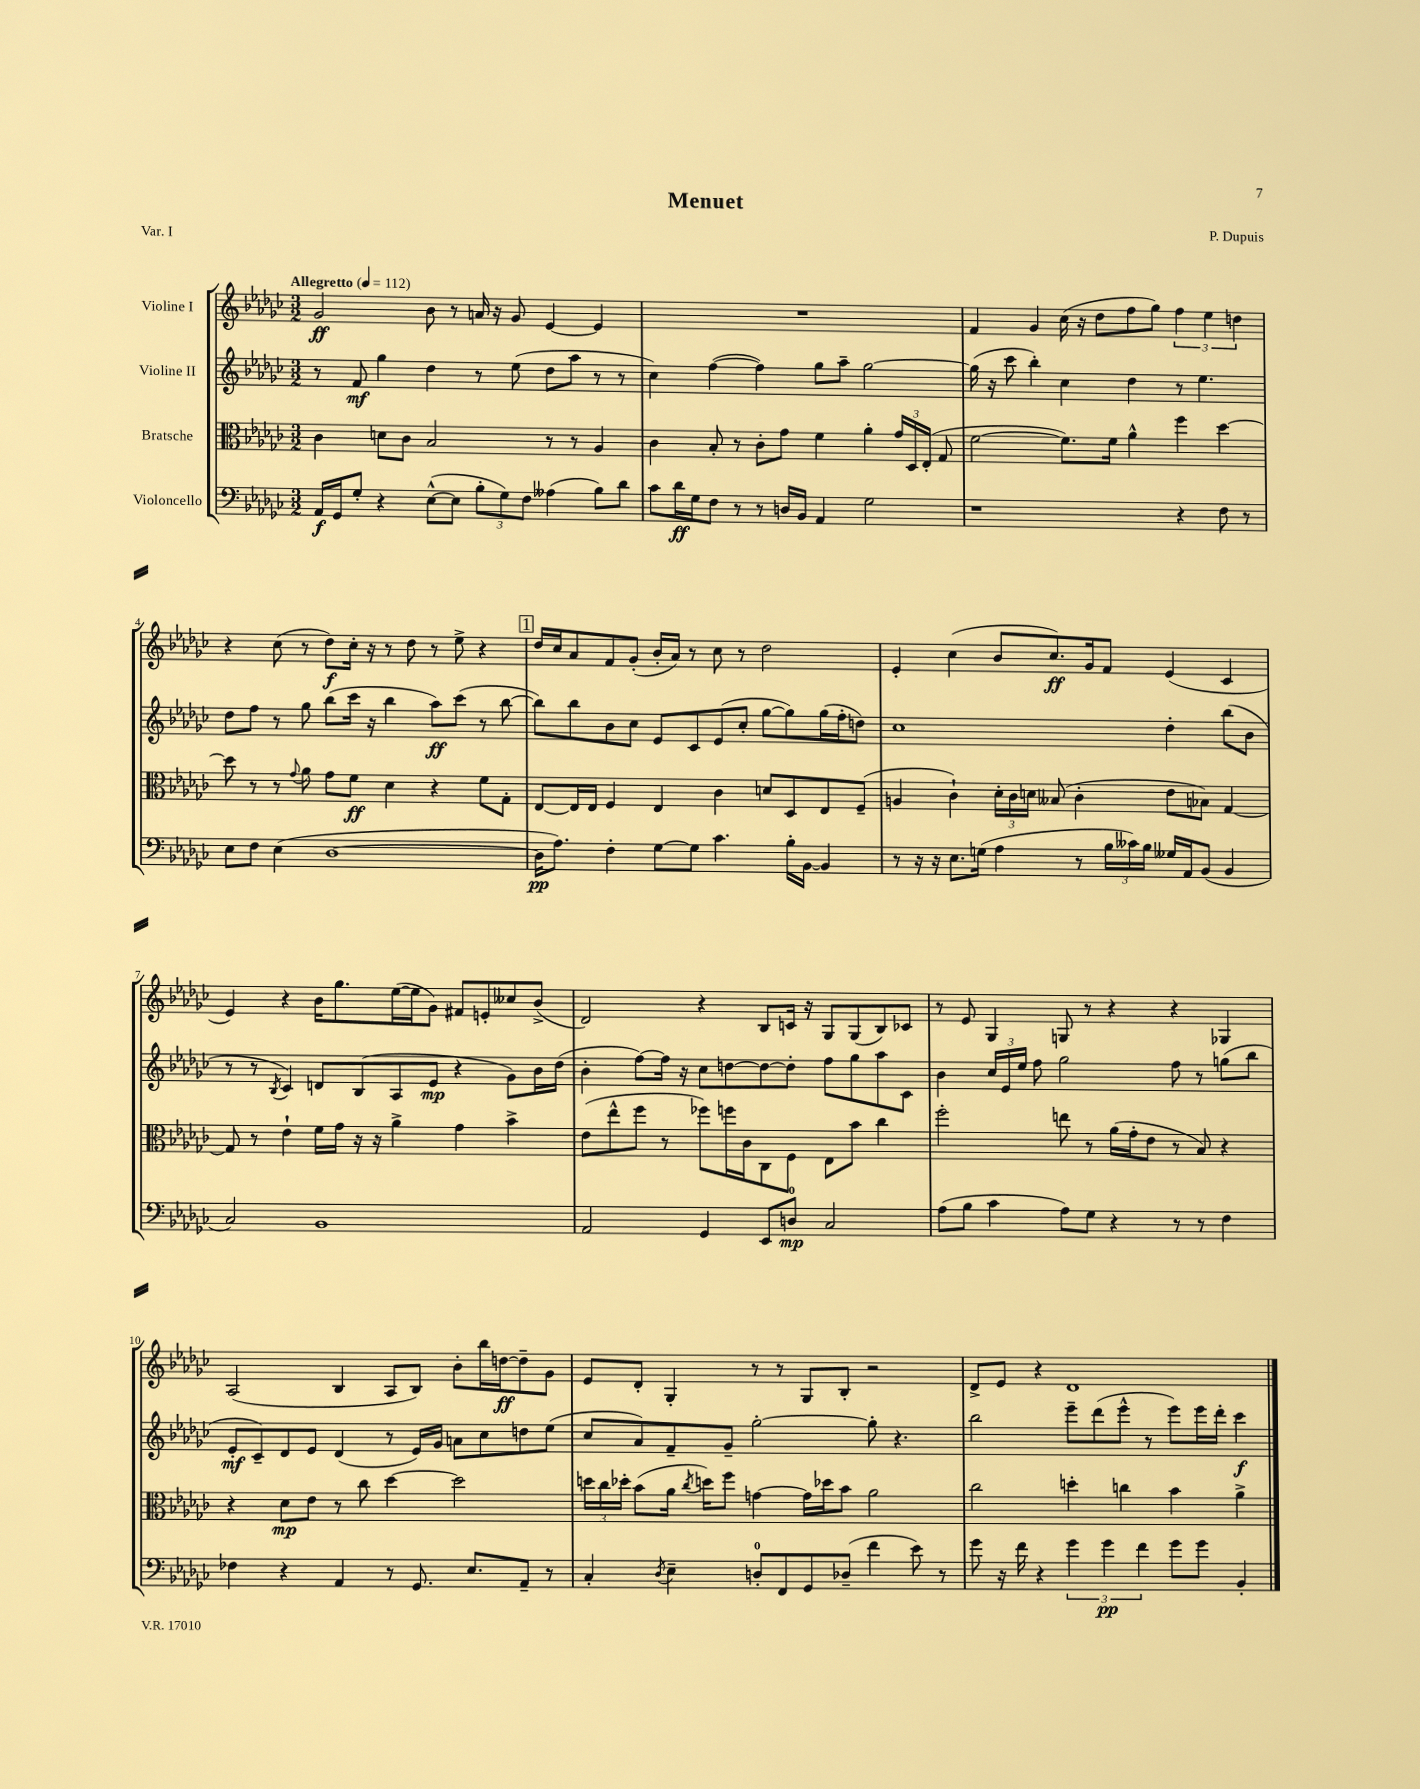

**kern	**dynam	**kern	**dynam	**kern	**dynam	**kern	**dynam
*part4	*part4	*part3	*part3	*part2	*part2	*part1	*part1
*staff4	*staff4	*staff3	*staff3	*staff2	*staff2	*staff1	*staff1
*I"Violoncello	*	*I"Bratsche	*	*I"Violine II	*	*I"Violine I	*
*clefF4	*	*clefC3	*	*clefG2	*	*clefG2	*
*k[b-e-a-d-g-c-]	*	*k[b-e-a-d-g-c-]	*	*k[b-e-a-d-g-c-]	*	*k[b-e-a-d-g-c-]	*
*M3/2	*	*M3/2	*	*M3/2	*	*M3/2	*
*MM112	*	*MM112	*	*MM112	*	*MM112	*
=1	=1	=1	=1	=1	=1	=1	=1
!	!	!	!	!	!	!LO:TX:a:B:t=Allegretto	!
16AA-/LL	f	4c-\	.	8r	.	2g-/	ff
16GG-/J	.	.	.	.	.	.	.
8G-'/J	.	.	.	8f/	mf	.	.
4r	.	8dn\L	.	4gg-\	.	.	.
.	.	8c-\J	.	.	.	.	.
([8E-^^\L	.	2B-/	.	4dd-\	.	8b-\	.
8E-\J]	.	.	.	.	.	8r	.
12B-'\L	.	.	.	8r	.	16an/	.
.	.	.	.	.	.	16r	.
12G-\)	.	.	.	.	.	.	.
.	.	.	.	(8ee-\	.	8g-/	.
12F\J	.	.	.	.	.	.	.
(4A--X\	.	8r	.	8dd-\L	.	[4e-/	.
.	.	8r	.	8aa-\J	.	.	.
8B-\L)	.	4A-/	.	8r	.	4e-/]	.
8d-\J	.	.	.	8r	.	.	.
=2	=2	=2	=2	=2	=2	=2	=2
8c-\L	.	4c-\	.	4cc-\)	.	1.r	.
16d-\L	ff	.	.	.	.	.	.
16G-\J	.	.	.	.	.	.	.
8F\J	.	8B-'/	.	([4ff\	.	.	.
8r	.	8r	.	.	.	.	.
8r	.	8c-'\L	.	4ff\])	.	.	.
16Dn/LL	.	8g-\J	.	.	.	.	.
16BB-/JJ	.	.	.	.	.	.	.
4AA-/	.	4f\	.	8gg-\L	.	.	.
.	.	.	.	8aa-~\J	.	.	.
2G-\	.	4a-'\	.	[2gg-\	.	.	.
.	.	24g-/LL	.	.	.	.	.
.	.	24D-/	.	.	.	.	.
.	.	(24E-'/JJ	.	.	.	.	.
.	.	8G-/	.	.	.	.	.
=3	=3	=3	=3	=3	=3	=3	=3
1r	.	[2f\	.	(16gg-\]	.	4f/	.
.	.	.	.	16r	.	.	.
.	.	.	.	8ccc-\	.	.	.
.	.	.	.	4bb-'\)	.	4g-/	.
.	.	8.f\L])	.	4cc-\	.	(16cc-\	.
.	.	.	.	.	.	16r	.
.	.	.	.	.	.	8dd-\L	.
.	.	16f\Jk	.	.	.	.	.
.	.	4a-^^\	.	4dd-\	.	8ff\	.
.	.	.	.	.	.	8gg-\J)	.
4r	.	4ff\	.	8r	.	6ff\	.
.	.	.	.	4.ee-\	.	.	.
.	.	.	.	.	.	6ee-\	.
8F\	.	[4dd-\	.	.	.	.	.
.	.	.	.	.	.	6ddn\	.
8r	.	.	.	.	.	.	.
!!LO:LB:g=z
=4	=4	=4	=4	=4	=4	=4	=4
8E-\L	.	8dd-\]	.	8dd-\L	.	4r	.
8F\J	.	8r	.	8ff\J	.	.	.
(4E-\	.	8r	.	8r	.	(8cc-\	.
.	.	8qqg-/	.	.	.	.	.
.	.	8a-\	.	8gg-\	.	8r	.
[1D-	.	8g-\L	.	(8bb-\L	.	8dd-\L)	f
.	.	8f\J	ff	16ccc-\Jk	.	16cc-'\Jk	.
.	.	.	.	16r	.	16r	.
.	.	4d-\	.	4bb-\	.	8r	.
.	.	.	.	.	.	8dd-\	.
.	.	4r	.	8aa-\L)	ff	8r	.
.	.	.	.	(8ccc-\J	.	8ee-^\	.
.	.	8f\L	.	8r	.	4r	.
.	.	8G-'\J	.	[8bb-\	.	.	.
!!LO:REH:place=s1:t=1
=5	=5	=5	=5	=5	=5	=5	=5
16D-\KL]	pp	[8E-/L	.	8bb-\L])	.	16dd-/LL	.
8.A-\J)	.	.	.	.	.	16cc-/J	.
.	.	16E-/L]	.	8bb-\	.	8a-/	.
.	.	16E-/JJ	.	.	.	.	.
4F'\	.	4F/	.	8b-\	.	8f/	.
.	.	.	.	8cc-\J	.	(8g-'/J	.
[8G-\L	.	4E-/	.	8e-/L	.	16b-'/LL	.
.	.	.	.	.	.	16a-/JJ)	.
8G-\J]	.	.	.	8c-/	.	8r	.
4.c-\	.	4c-\	.	(8e-/	.	8cc-\	.
.	.	.	.	8cc-'/J	.	8r	.
.	.	8dn/L	.	[8gg-\L	.	2dd-\	.
16B-'\LL	.	8D-/	.	8gg-\])	.	.	.
[16BB-\JJ	.	.	.	.	.	.	.
4BB-/]	.	8E-/	.	(16gg-\L	.	.	.
.	.	.	.	16ff'\J	.	.	.
.	.	(8F~/J	.	8ddn\J)	.	.	.
=6	=6	=6	=6	=6	=6	=6	=6
8r	.	4An/	.	1cc-	.	4e-'/	.
16r	.	.	.	.	.	.	.
16r	.	.	.	.	.	.	.
8.E-\L	.	4c-`\)	.	.	.	(4cc-\	.
(16Gn\Jk	.	.	.	.	.	.	.
4A-\	.	24d-'\LL	.	.	.	8b-/L	.
.	.	24c-\	.	.	.	.	.
.	.	24dn\JJ	.	.	.	.	.
.	.	(8B--X/	.	.	.	8.cc-/)	ff
8r	.	4c-'\	.	.	.	.	.
.	.	.	.	.	.	16g-/k	.
24B-\LL	.	.	.	.	.	8f/J	.
24c--X\)	.	.	.	.	.	.	.
24B-\JJ	.	.	.	.	.	.	.
16G--X/LL	.	8e-\L	.	4dd-'\	.	(4e-/	.
16AA-/J	.	.	.	.	.	.	.
(8BB-/J	.	8B-X\J)	.	.	.	.	.
4BB-/	.	[4G-/	.	(8bb-\L	.	4c-/	.
.	.	.	.	8b-\J	.	.	.
!!LO:LB:g=z
=7	=7	=7	=7	=7	=7	=7	=7
2C-/)	.	8G-/]	.	8r	.	4e-/)	.
.	.	8r	.	8r	.	.	.
.	.	.	.	8qB-/	.	.	.
.	.	4e-`\	.	4c-/)	.	4r	.
1BB-	.	16f\LL	.	8dn/L	.	16b-\KL	.
.	.	16g-\JJ	.	.	.	8.gg-\	.
.	.	16r	.	(8B-/	.	.	.
.	.	16r	.	.	.	.	.
.	.	4a-^\	.	8A-/	.	([16ee-\L	.
.	.	.	.	.	.	16ee-\J]	.
.	.	.	.	8e-/J	mp	8g-\J)	.
.	.	4g-\	.	4r	.	8f#X/L	.
.	.	.	.	.	.	8en'/	.
.	.	4b-^\	.	8g-\L)	.	8cc--X/	.
.	.	.	.	16b-\L	.	(8b-^/J	.
.	.	.	.	(16dd-\JJ	.	.	.
=8	=8	=8	=8	=8	=8	=8	=8
2AA-/	.	(8e-\L	.	4b-'\	.	2d-/)	.
.	.	8ee-^^\	.	.	.	.	.
.	.	8ff\J	.	[8ff\L)	.	.	.
.	.	8r	.	16ff\Jk]	.	.	.
.	.	.	.	16r	.	.	.
4GG-/	.	8ff-X\L)	.	8cc-\L	.	4r	.
.	.	16ffn\L	.	[8ddn\	.	.	.
.	.	16c-\J	.	.	.	.	.
8EE-/L	.	8C-\	.	8dd\_	.	8B-/L	.
8Dn/J	mp	8F\J	.	8dd'\J]	.	16cn/Jk	.
.	.	.	.	.	.	16r	.
2C-/	.	8E-\L	.	8ff\L	.	8G-/L	.
.	.	8b-\J	.	8gg-\	.	(8G-/	.
.	.	4cc-\	.	8aa-\	.	8B-/)	.
.	.	.	.	8c-\J	.	8c-X/J	.
=9	=9	=9	=9	=9	=9	=9	=9
(8A-\L	.	2ff'\	.	4b-\	.	8r	.
8B-\J	.	.	.	.	.	8e-/	.
4c-\	.	.	.	24cc-/LL	.	4G-/	.
.	.	.	.	24e-/	.	.	.
.	.	.	.	24ee-/JJ	.	.	.
.	.	.	.	8ff\	.	.	.
8A-\L)	.	8een\	.	2gg-\	.	8Gn/	.
8G-\J	.	8r	.	.	.	8r	.
4r	.	(16a-\LL	.	.	.	4r	.
.	.	16g-'\J	.	.	.	.	.
.	.	8e-\J	.	.	.	.	.
8r	.	8r	.	8ff\	.	4r	.
8r	.	8B-/)	.	8r	.	.	.
4F\	.	4r	.	(8ggn\L	.	4G-X/	.
.	.	.	.	8bb-\J	.	.	.
!!LO:LB:g=z
=10	=10	=10	=10	=10	=10	=10	=10
4F-X\	.	4r	.	8e-'/L	mf	(2A-/	.
.	.	.	.	8c-~/)	.	.	.
4r	.	8d-\L	mp	8d-/	.	.	.
.	.	8e-\J	.	8e-/J	.	.	.
4AA-/	.	8r	.	(4d-/	.	4B-/	.
.	.	8cc-\	.	.	.	.	.
8r	.	[4dd-\	.	8r	.	8A-/L	.
8.GG-/	.	.	.	16e-/LL)	.	8B-/J)	.
.	.	.	.	16g-/JJ	.	.	.
.	.	2dd-\]	.	8an\L	.	8b-'\L	.
8.E-/L	.	.	.	.	.	.	.
.	.	.	.	8cc-\	.	16bb-\L	.
.	.	.	.	.	.	[16ddn\J	ff
8AA-~/J	.	.	.	8ddn\	.	8dd~\]	.
8r	.	.	.	(8ee-\J	.	8g-\J	.
=11	=11	=11	=11	=11	=11	=11	=11
4C-'/	.	24ddn\LL	.	8cc-/L	.	8e-/L	.
.	.	24cc-\	.	.	.	.	.
.	.	24dd-X'\JJ	.	.	.	.	.
.	.	(8b-\L	.	8a-/)	.	8d-'/J	.
8qD-/	.	.	.	.	.	.	.
4E-~\	.	16a-\Jk	.	8f~/	.	4G-'/	.
.	.	8qcc-/	.	.	.	.	.
.	.	16ddn\KL)	.	.	.	.	.
.	.	8ff\J	.	8g-~/J	.	.	.
8Dn'/L	.	[4gn\	.	[2gg-'\	.	8r	.
8FF/	.	.	.	.	.	8r	.
8GG-/	.	16g\LL]	.	.	.	8G-/L	.
.	.	16dd-X\J	.	.	.	.	.
(8D-X~/J	.	8b-\J	.	.	.	8B-'/J	.
4f\	.	2a-\	.	8gg-'\]	.	2r	.
.	.	.	.	4.r	.	.	.
8e-\)	.	.	.	.	.	.	.
8r	.	.	.	.	.	.	.
=12	=12	=12	=12	=12	=12	=12	=12
8g-\	.	2cc-\	.	2bb-\	.	8d-^/L	.
16r	.	.	.	.	.	8e-/J	.
16f\	.	.	.	.	.	.	.
4r	.	.	.	.	.	4r	.
6g-\	.	4ddn'\	.	8eee-~\L	.	1d-	.
.	.	.	.	(8ddd-\	.	.	.
6g-\	pp	.	.	.	.	.	.
.	.	4ccn\	.	8eee-^^\J	.	.	.
6f\	.	.	.	.	.	.	.
.	.	.	.	8r	.	.	.
8g-\L	.	4b-\	.	8eee-\L)	.	.	.
8g-\J	.	.	.	16eee-\L	.	.	.
.	.	.	.	16ddd-'\JJ	.	.	.
4BB-'/	.	4a-^\	.	4ccc-\	f	.	.
==	==	==	==	==	==	==	==
*-	*-	*-	*-	*-	*-	*-	*-
